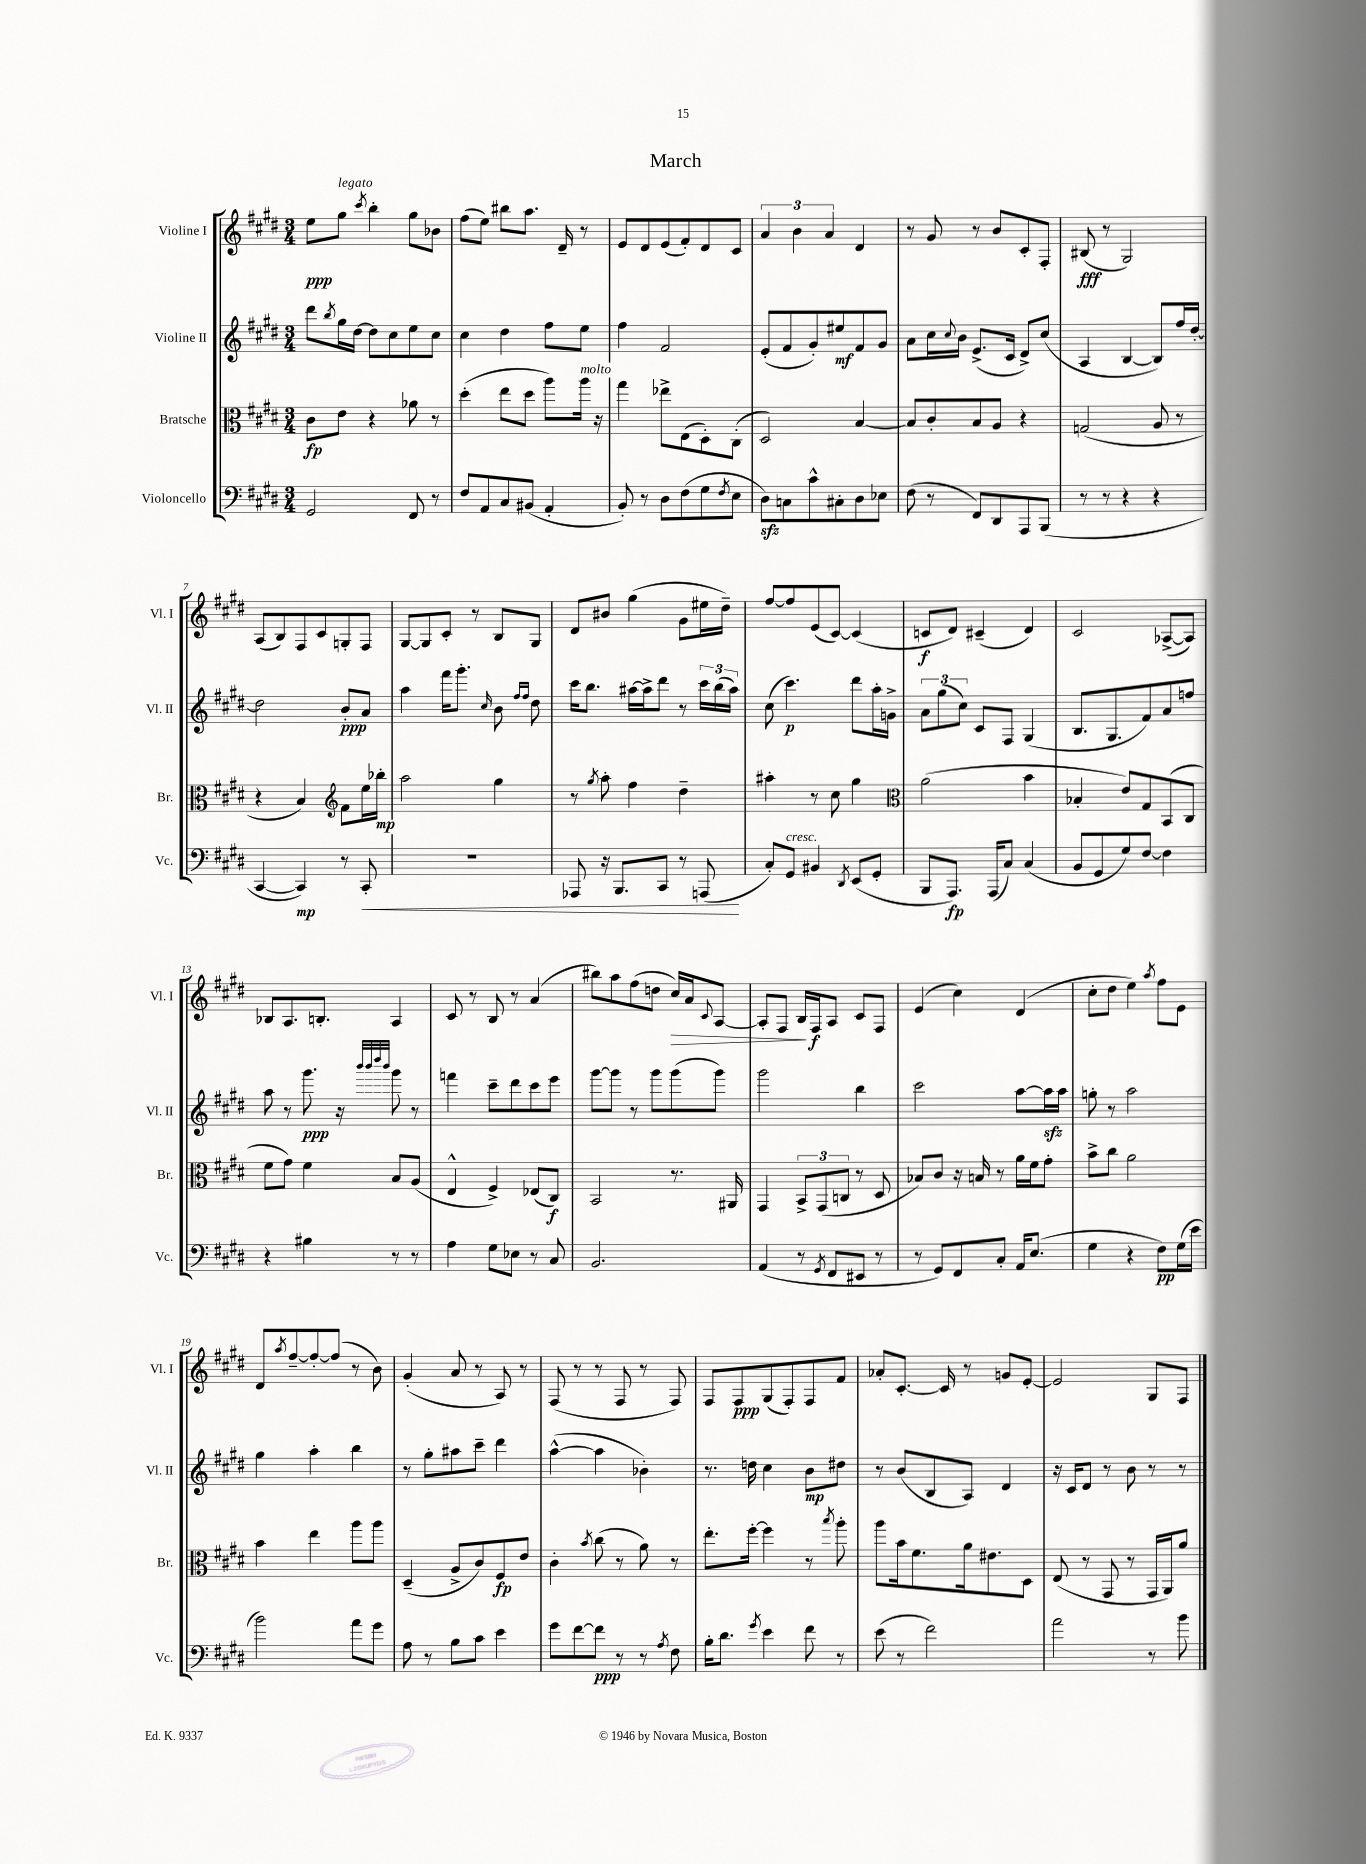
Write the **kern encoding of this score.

**kern	**kern	**kern	**kern
*staff4	*staff3	*staff2	*staff1
*clefF4	*clefC3	*clefG2	*clefG2
*k[f#c#g#d#]	*k[f#c#g#d#]	*k[f#c#g#d#]	*k[f#c#g#d#]
*M3/4	*M3/4	*M3/4	*M3/4
2GG#/	8c#\L	8ddd#\L	8ee\L
.	.	8qbb/	.
.	8e\J	16gg#\L	8gg#\J
.	.	[16dd#\JJ	.
.	.	.	8qccc#/
.	4r	8dd#\]L	4bb'\
.	.	8cc#\	.
8FF#/	8a-\	8ee\	8gg#\L
8r	8r	8cc#\J	8b-\J
=	=	=	=
8F#/L	(4dd#'\	4cc#\	(8ff#\L
8AA/	.	.	8ee\J)
8C#/	8ee\L	4dd#\	8bb#\L
(8BB#/J	8dd#\J	.	8.aa\J
4AA'/	8aa\L)	8ff#\L	.
.	.	.	16d#~/
.	16aa\Jk	8ee\J	8r
.	16r	.	.
=	=	=	=
8BB'/)	4gg#\	4ff#\	8e/L
8r	.	.	8d#/
8D#\L	8ee-^\L	2f#/	(8e/
(8F#\	(8E\	.	8f#'/)
8G#\	8D#'\)	.	8d#/
8qF#/	.	.	.
8E\J	(8C#'\J	.	8c#/J
=	=	=	=
8D#\L)	2D#/)	(8e'/L	6a/
8C\	.	8f#/	.
.	.	.	6b\
8c#^^\	.	8g#'/)	.
.	.	.	6a/
8C#'\	.	8ee#/	.
8D#\	[4B/	8f#/	4d#/
8E-\J	.	8g#/J	.
=	=	=	=
(8F#\	8B/]L	8a\L	8r
8r	8c#'/	16cc#\L	8g#/
.	.	8qqcc#/	.
.	.	16b\JJ	.
8FF#/L)	8B/	(8.e^/L	8r
8DD#/	8A/J	.	8b/L
.	.	16c#/Jk	.
8AAA/	4r	8d#^/L)	8c#'/
(8BBB/J	.	(8cc#/J	8F#'/J
=	=	=	=
8r	(2G/	4A/	(8B#/
8r	.	.	8r
4r	.	[4B/	2G#/)
4r	8A/	8B/]L)	.
.	8r	16ff#/L	.
.	.	[16dd#'/JJ	.
=	=	=	=
[4CC#/	4r	2dd#\]	(8A/L
.	.	.	8B/)
4CC#/])	4B/)	.	8F#/
.	.	.	8c#/
*	*clefG2	*	*
8r	8f#\L	8b'/L	8G'/
8CC#'/	16ee\L	8a/J	8F#/J
.	16bb-'\JJ	.	.
=	=	=	=
2.r	2aa\	4aa\	[8G#/L
.	.	.	8G#/]
.	.	16fff#\LK	8c#'/J
.	.	8.ggg#'\J	.
.	.	.	8r
.	.	16qqcc#/	.
.	4gg#\	8b\	8B/L
.	.	16qqff#/LL	.
.	.	16qqff#/JJ	.
.	.	8dd#\	8G#/J
=	=	=	=
8AAA-/	8r	16ccc#\LK	8d#/L
.	.	8.bb\J	.
.	8qgg#/	.	.
16r	8aa'\	.	8b#/J
8.BBB/L	.	.	.
.	4ff#\	[16aa#\LL	(4gg#\
.	.	16aa#^\]J	.
8CC#/J	.	8ddd#\J	.
8r	4dd#~\	8r	8g#\L
(8AAA/	.	24ccc#\LL	16ee#\L
.	.	(24bb\	.
.	.	.	16dd#~\JJ)
.	.	24aa#\JJ)	.
=	=	=	=
8C#'/L)	4aa#'\	(8cc#\	[8ff#/L
8GG#/J	.	4.ccc#\)	8ff#/]
4BB#/	8r	.	(8e/
.	8cc#\	.	[8c#/J)
8qDD#/	.	.	.
(8EE/L	4gg#\	8ddd#\L	(4c#/]
8GG#'/J	.	16aa'\L	.
.	.	16g^\JJ	.
=	=	=	=
*	*clefC3	*	*
8BBB/L	(2a\	12a\L	8c/L
.	.	(12gg#\	.
8.AAA/J)	.	.	8d#/J)
.	.	12cc#\J)	.
.	.	8c#/L	(4c#~/
(16AAA/LK	.	.	.
8C#/J)	.	8F#/J	.
(4C#/	4b\	(4G#/	4d#/)
=	=	=	=
8BB/L	4B-'/	8.B/L	2c#/
8GG#/	.	.	.
.	.	8.G#/	.
8G#/)	8e/L)	.	.
[8F#/J	8G#/	8f#/)	.
4F#\]	(8BB/	8a/	([8A-^/L
.	8C#/J	8ff/J	8A-/]J)
=	=	=	=
4r	8f#\L	8aa\	8B-/L
.	8g#\J)	8r	8.A/
4B#\	4f#\	8.ggg#\	.
.	.	.	8.B'/J
.	.	16r	.
.	.	32qqbbb/LLL	.
.	.	32qqbbb/	.
.	.	32qqdddd#/	.
.	.	32qqbbb/JJJ	.
8r	8B/L	8ggg#\	4A/
8r	(8A/J	8r	.
=	=	=	=
4A\	4E^^/	4fff\	8c#/
.	.	.	8r
8G#\L	4F#^/)	8ccc#~\L	8B/
8E-\J	.	8ddd#\	8r
8r	(8E-/L	8ccc#\	(4a/
8C#/	8C#/J)	8eee\J	.
=	=	=	=
2.BB/	2BB/	[8ggg#\L	8bb#\L)
.	.	8ggg#\]J	8aa\
.	.	8r	(8ff#\
.	.	8ggg#\L	8dd\J
.	8.r	(8ggg#\	16cc#/LL)
.	.	.	16a/J
.	.	.	8qqc#/
.	.	8ggg#\J)	[8A/J
.	16AA#/	.	.
=	=	=	=
(4AA/	4GG#/	2ggg#\	8A'/]L
.	.	.	8F#/J
8r	12BB^/L	.	16B/LL
.	.	.	16F#/J
.	(12GG#/	.	.
8qGG#/	.	.	.
8FF#/L	.	.	8A/J
.	12C/J	.	.
8EE#/J	8r	4bb\	8c#/L
8r	8D#/	.	8F#/J
=	=	=	=
8r	8B-/L)	2ccc#\	(4e/
8GG#/L)	8c#/J	.	.
8FF#/	16r	.	4cc#\)
.	16B/	.	.
8C#'/J	8r	.	.
16AA/LK	16a\LL	[8aa\L	(4d#/
(8.E/J	16f#\J	.	.
.	8g#'\J	16aa\]L	.
.	.	16aa\JJ	.
=	=	=	=
4G#\	8b^\L	8gg'\	8cc#'\L
.	8cc#\J	8r	8dd#\J
4r	2a\	2aa\	4ee\)
.	.	.	8qaa/
8F#\L)	.	.	8ff#\L
(16G#\L	.	.	8e\J
16e\JJ	.	.	.
=	=	=	=
2b\)	4b\	4gg#\	8d#/L
.	.	.	8qaa/
.	.	.	[8ff#~/
.	4ee\	4aa'\	8ff#'/_
.	.	.	(8ff#/]J
8a\L	8aa\L	4bb\	8r
8g#\J	8aa\J	.	8b\)
=	=	=	=
8A\	(4D#~/	8r	(4g#'/
8r	.	8gg#'\L	.
8B\L	8A^/L	8aa#\	8a/
8c#\J	8c#/)	8ccc#~\J	8r
4e\	8F#/	4ddd#\	8A/)
.	8e/J	.	8r
=	=	=	=
8g#\L	4c#'\	([4aa^^\	(8F#/
[8f#\	.	.	8r
.	8qb/	.	.
8f#\]J	(8cc#\	4aa\]	8r
8r	8r	.	8F#/
8r	8a\)	4b-'\)	8r
8qA/	.	.	.
8F#\	8r	.	8F#/)
=	=	=	=
16B'\LK	8.ee'\L	8.r	8F#/L
8.d#\J	.	.	.
.	.	.	8F#/
.	[16ff#'\Jk	16dd\	.
8qg#/	.	.	.
4e\	4ff#\]	4cc#\	(8G#/
.	.	.	8F#'/)
8f#\	8r	8b\L	8F#/
.	8qbb/	.	.
8r	8aa'\	8dd#\J	8f#/J
=	=	=	=
(8e\	8aa\L	8r	8a-'/L
8r	16b\k	(8b/L	[8.c#'/J
.	8.f#\	.	.
2f#\)	.	8B/	.
.	.	.	16c#/]
.	16a\k	8A/J)	8r
.	8.e#\	.	.
.	.	4d#/	8g/L
.	8D#\J	.	[8e'/J
=	=	=	=
2a\	(8E/	16r	2e/]
.	.	16c#/LK	.
.	8r	8d#/J	.
.	8GG#/	8r	.
.	8r	8b\	.
8r	16GG#/LL	8r	8G#/L
.	16AA/J)	.	.
8b\	8a/J	8r	8F#/J
==	==	==	==
*-	*-	*-	*-
